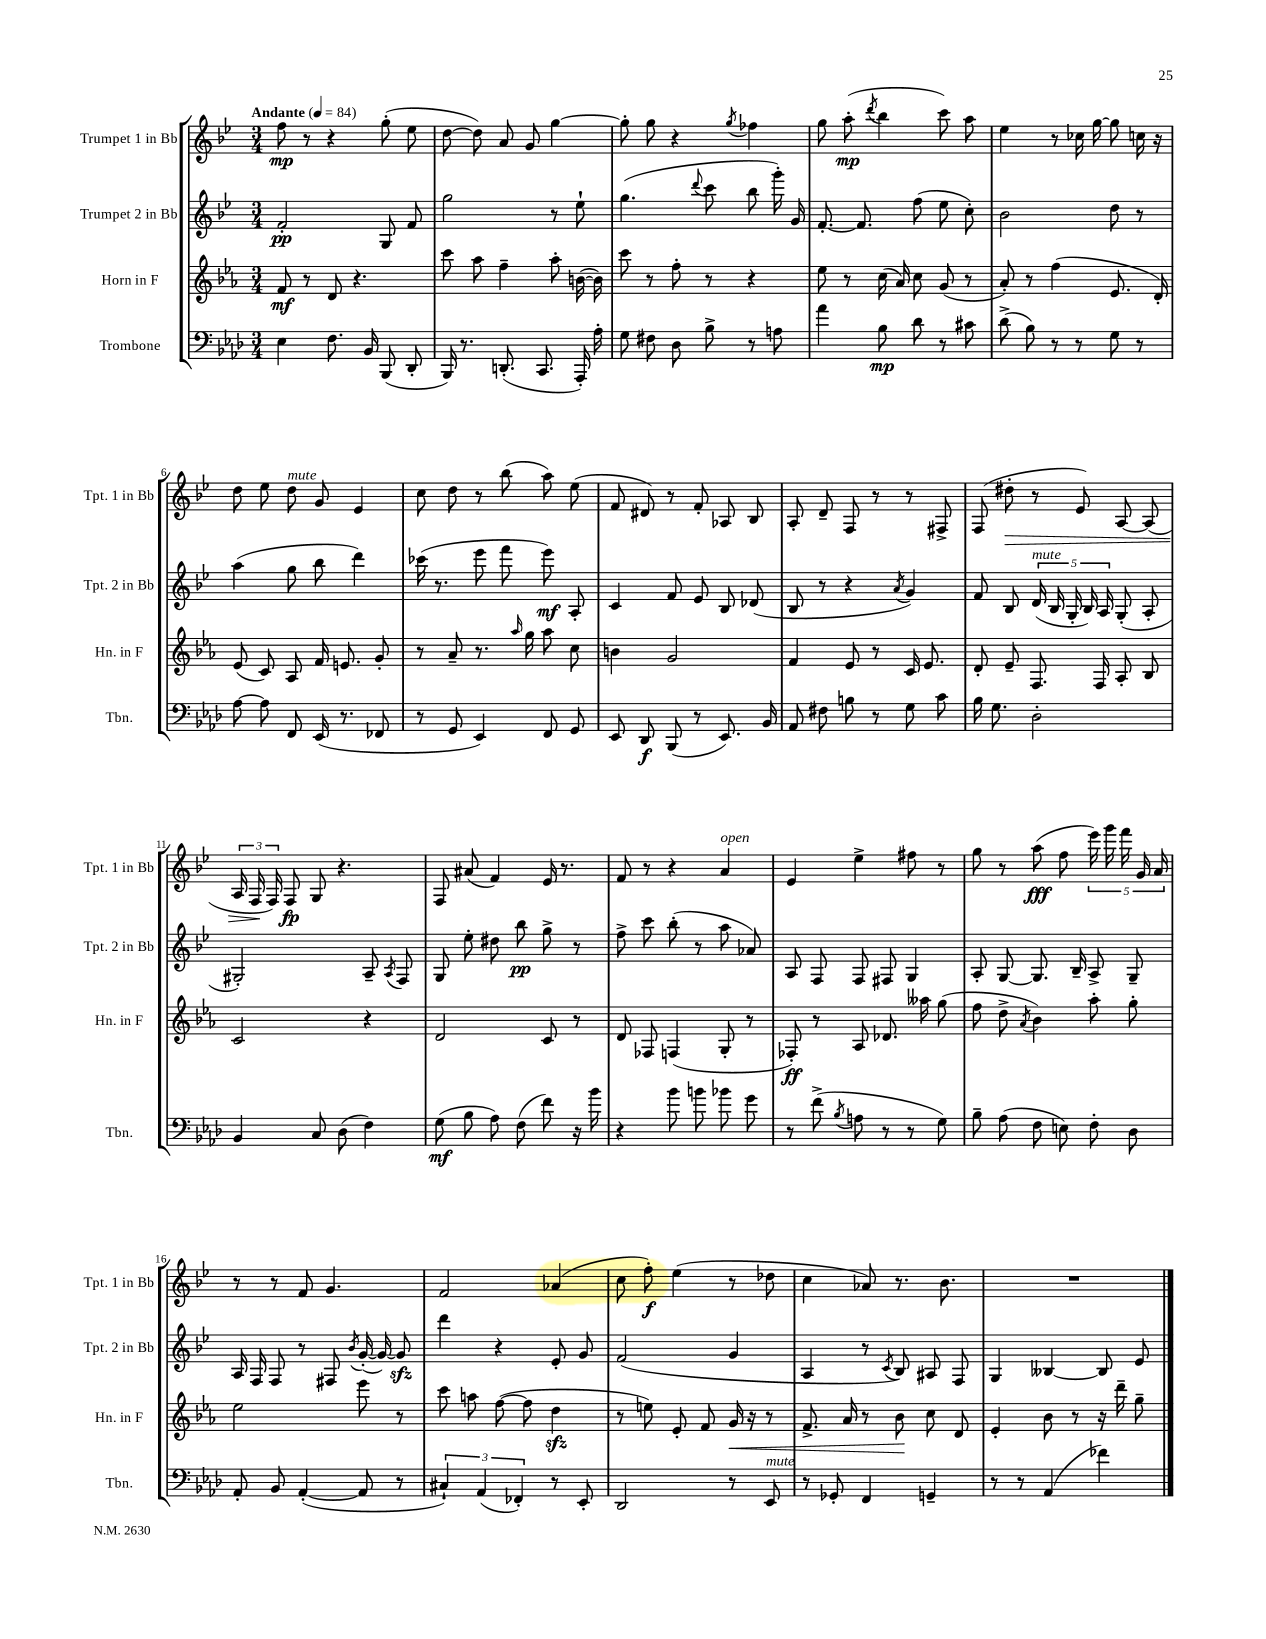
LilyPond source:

<<
\new StaffGroup <<
\new Staff = "s0" \with { instrumentName = "Trumpet 1 in Bb" shortInstrumentName = "Tpt. 1 in Bb" } {
    \clef treble \key bes \major \numericTimeSignature \time 3/4 \tempo "Andante" 4 = 84
    \autoBeamOff f''8\mp r8 r4 g''8-.( ees''8 |
    d''8~ d''8) a'8 g'8 g''4~ |
    g''8-. g''8 r4 \acciaccatura { g''8 } fes''4 |
    g''8 a''8-.\mp( \acciaccatura { d'''8 } bes''4 c'''8) a''8 |
    ees''4 r8 ces''16 g''16~ g''8 c''16 r16 |
    d''8 ees''8 d''8^\markup { \italic "mute" } g'8 ees'4 |
    c''8 d''8 r8 bes''8( a''8) ees''8( |
    f'8 dis'8) r8 f'8-. aes8 bes8 |
    a8-. d'8-- f8 r8 r8 fis8-> |
    f8( dis''8-.\> r8 ees'8) a8~ a8( |
    \tuplet 3/2 { a16 f16\! f16) } f8\fp g8 r4. |
    f8 ais'8( f'4) ees'16 r8. |
    f'8 r8 r4 a'4^\markup { \italic "open" } |
    ees'4 ees''4-> fis''8 r8 |
    g''8 r8 a''8\fff( f''8 \tuplet 5/4 { ees'''16) g'''16 f'''16 g'16 a'16 } |
    r8 r8 f'8 g'4. |
    f'2 aes'4( |
    c''8 f''8-.\f) ees''4( r8 des''8 |
    c''4 aes'8) r8. bes'8. |
    R2. \bar "|." |
}
\new Staff = "s1" \with { instrumentName = "Trumpet 2 in Bb" shortInstrumentName = "Tpt. 2 in Bb" } {
    \clef treble \key bes \major \numericTimeSignature \time 3/4
    \autoBeamOff f'2-.\pp g8 f'8 |
    g''2 r8 ees''8-! |
    g''4.( \appoggiatura { d'''8 } c'''8 bes''8 g'''16-.) g'16 |
    f'8.~-. f'8. f''8( ees''8 c''8-.) |
    bes'2 d''8 r8 |
    a''4( g''8 bes''8 d'''4) |
    ces'''16( r8. ees'''8 f'''8 ees'''8\mf) a8-. |
    c'4 f'8 ees'8 bes8 des'8( |
    bes8 r8 r4 \acciaccatura { a'8 } g'4) |
    f'8 bes8 \tuplet 5/4 { d'16^\markup { \italic "mute" }( bes16 g16-. bes16) a16 } g8-.( a8-. |
    gis2-.) a8-- \acciaccatura { a8 } f8 |
    g8 ees''8-. dis''8 bes''8\pp g''8-> r8 |
    f''8-> c'''8 bes''8-.( r8 a''8 aes'8) |
    a8 f8 f8 fis8 g4 |
    a8-. g8~ g8. bes16-- a8-> g8-- |
    a16 f16 f8 r8 fis8 \acciaccatura { bes'8 } g'16~-.( g'16~) g'8\sfz |
    d'''4 r4 ees'8-. g'8 |
    f'2( g'4 |
    a4 r8 \acciaccatura { c'8 } bes8) ais8 f8 |
    g4 beses4~ beses8 ees'8 \bar "|." |
}
\new Staff = "s2" \with { instrumentName = "Horn in F" shortInstrumentName = "Hn. in F" } {
    \clef treble \key ees \major \numericTimeSignature \time 3/4
    \autoBeamOff f'8\mf r8 d'8 r4. |
    c'''8 aes''8 f''4-- aes''8-. b'16~( b'16) |
    c'''8 r8 f''8-. r8 r4 |
    ees''8 r8 c''16( aes'16) c''8 g'8( r8 |
    aes'8-.) r8 f''4( ees'8. d'16-.) |
    ees'8( c'8) aes8 f'16 e'8. g'8-. |
    r8 aes'8-- r8. \grace { aes''16 } g''16 aes''8 c''8 |
    b'4 g'2 |
    f'4 ees'8 r8 c'16 ees'8. |
    d'8-. ees'8-- f8. f16 aes8-. bes8 |
    c'2 r4 |
    d'2 c'8 r8 |
    d'8 fes8 f4( g8-. r8 |
    fes8-.\ff) r8 aes8 des'8. aeses''16 g''8( |
    f''8 d''8-> \acciaccatura { aes'8 } bes'4) aes''8-. g''8-. |
    ees''2 ees'''8 r8 |
    c'''8 a''8 f''8~( f''8 d''4\sfz |
    r8 e''8) ees'8-. f'8 g'16\< r16 r8 |
    f'8.-> aes'16 r8 bes'8\! c''8 d'8 |
    ees'4-. bes'8 r8 r16 d'''16-- g''8-- \bar "|." |
}
\new Staff = "s3" \with { instrumentName = "Trombone" shortInstrumentName = "Tbn." } {
    \clef bass \key aes \major \numericTimeSignature \time 3/4
    \autoBeamOff ees4 f8. bes,16 bes,,8( des,8-. |
    bes,,16) r8. d,8.-.( c,8. aes,,16-.) aes16-. |
    g8 fis8 des8 bes8-> r8 a8 |
    aes'4 bes8\mp des'8 r8 cis'8 |
    des'8->( bes8) r8 r8 g8 r8 |
    aes8~ aes8 f,8 ees,16( r8. fes,8 |
    r8 g,8 ees,4) f,8 g,8 |
    ees,8 des,8\f bes,,8( r8 ees,8.) bes,16 |
    aes,8 fis8 b8 r8 g8 c'8 |
    bes16 g8. des2-. |
    bes,4 c8 des8( f4) |
    g8\mf( bes8 aes8) f8( f'8) r16 bes'16 |
    r4 bes'8 b'8 bes'8 g'8 |
    r8 f'8->( \acciaccatura { bes8 } a8 r8 r8 g8) |
    bes8-- aes8( f8 e8) f8-. des8 |
    aes,8-. bes,8 aes,4~-.( aes,8 r8 |
    \tuplet 3/2 { cis4-!) aes,4( fes,4-.) } r8 ees,8-. |
    des,2 r8 ees,8^\markup { \italic "mute" } |
    r8 ges,8-. f,4 g,4-- |
    r8 r8 aes,4( fes'4) \bar "|." |
}
>>
>>
